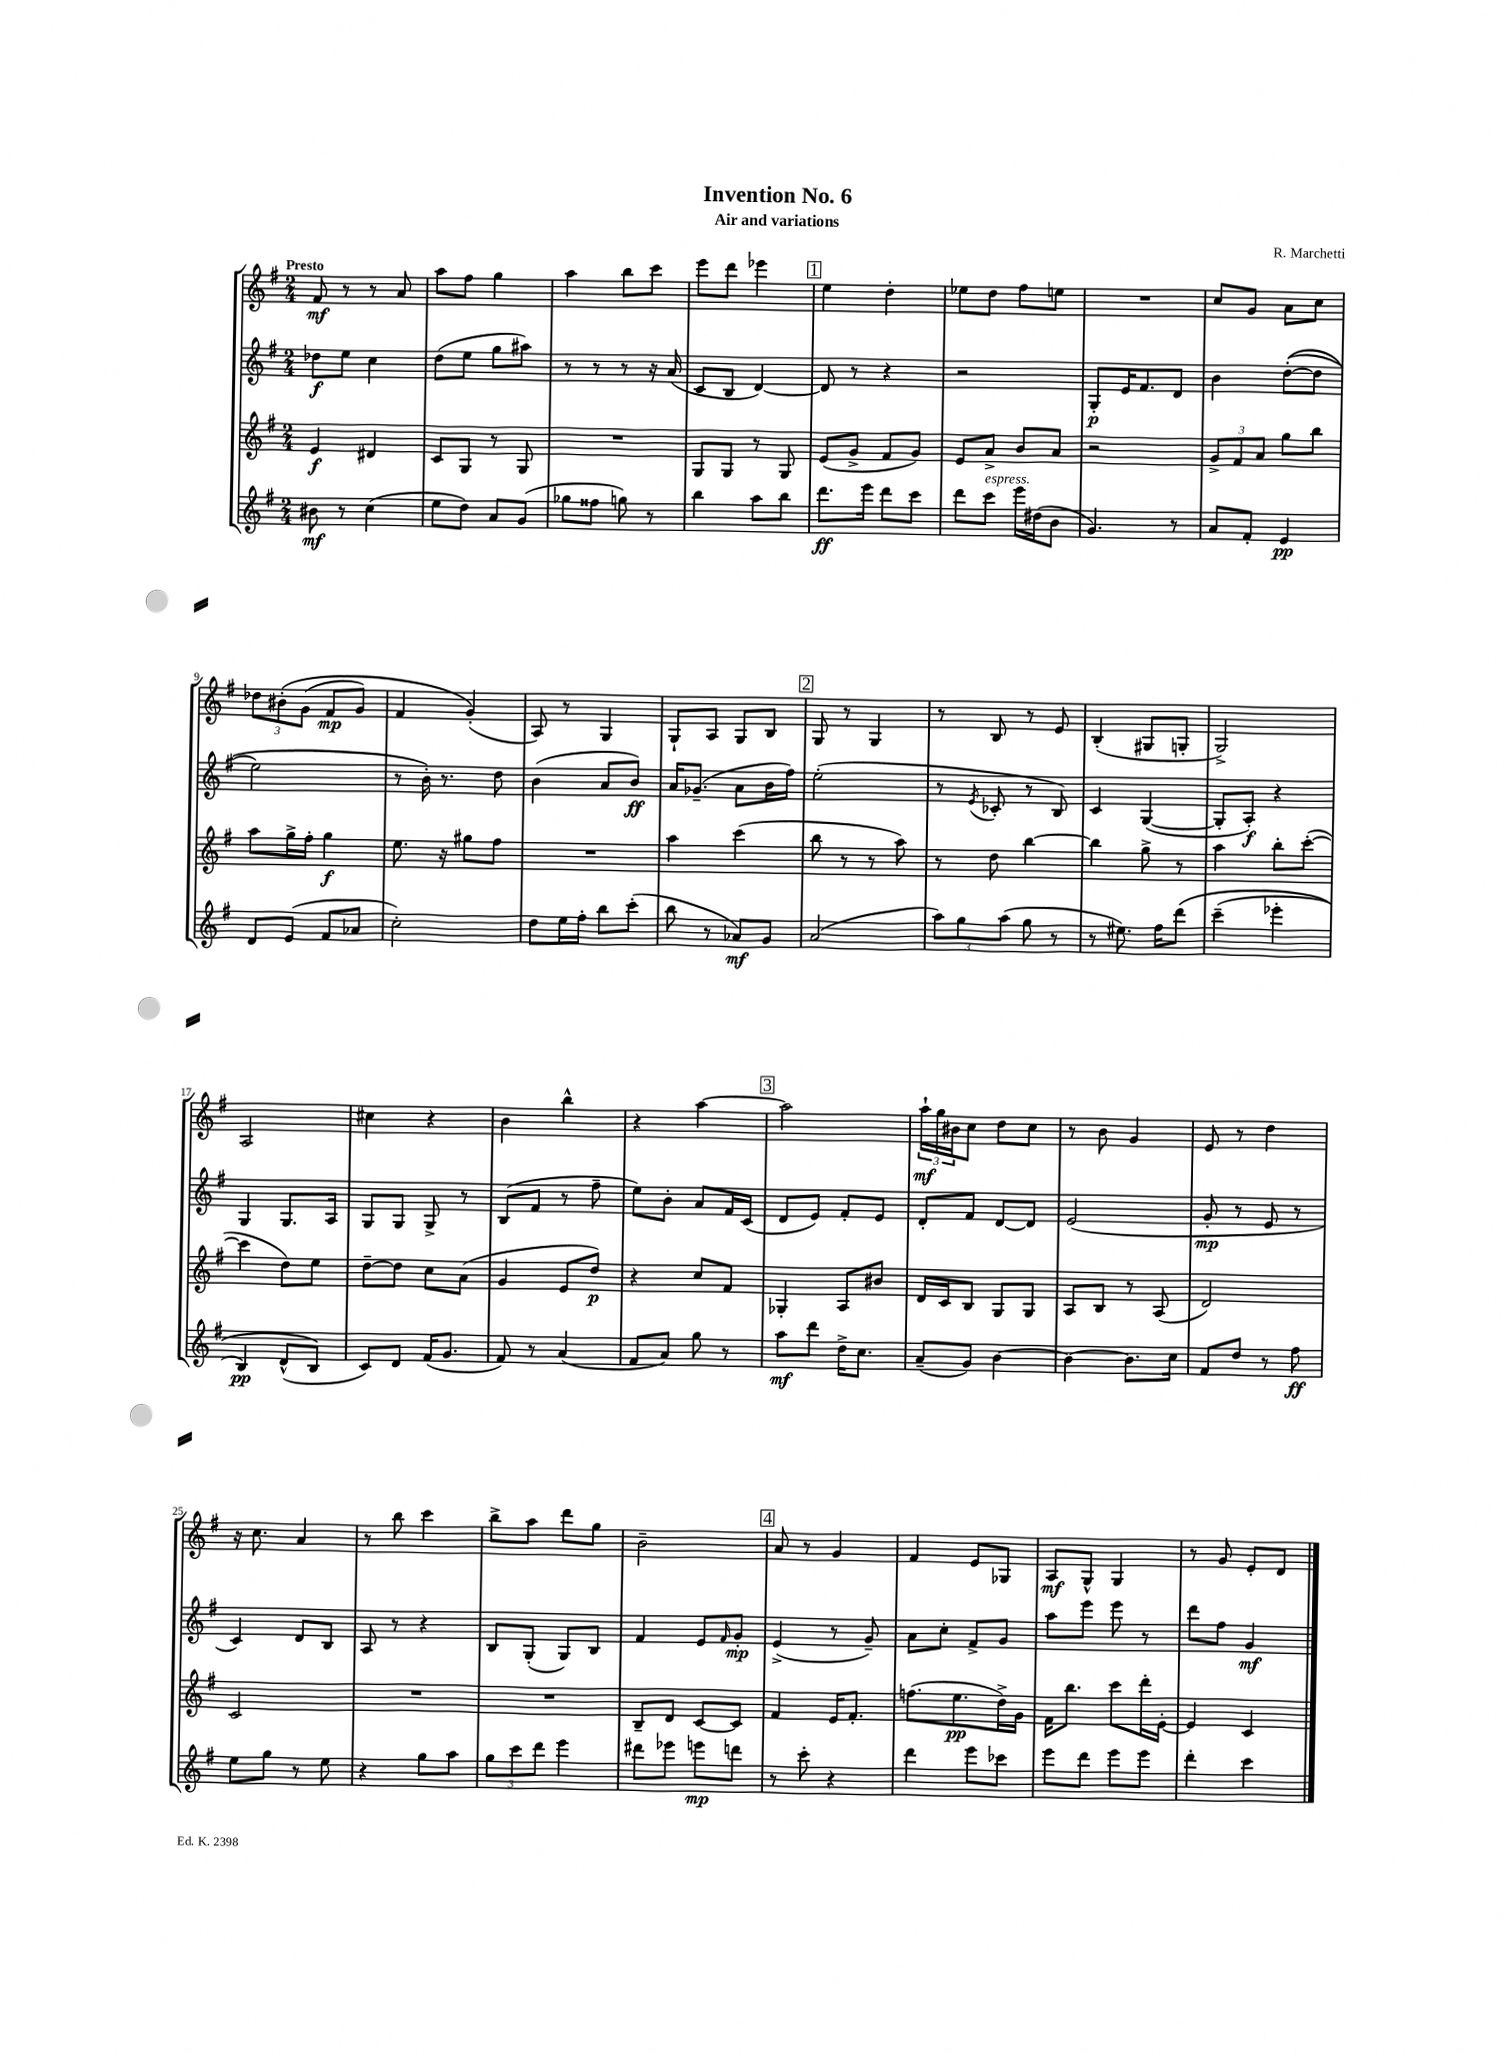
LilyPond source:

\header { title = "Invention No. 6" composer = "R. Marchetti" subtitle = "Air and variations" }
<<
\new StaffGroup <<
\new Staff = "s0" {
    \clef treble \key g \major \numericTimeSignature \time 2/4 \tempo "Presto"
    fis'8\mf r8 r8 a'8 |
    a''8 fis''8 g''4 |
    a''4 b''8 c'''8 |
    e'''8 d'''8 ees'''4 |
    \mark \markup { \box "1" } e''4 d''4-. |
    ees''8 d''8 fis''8 e''8 |
    R2 |
    c''8 g'8 a'8 c''8 |
    \tuplet 3/2 { des''8 bis'8-.\( g'8( } fis'8\mp g'8) |
    fis'4 g'4-.(\) |
    a8) r8 g4 |
    g8-! a8 g8 b8 |
    \mark \markup { \box "2" } g8 r8 g4 |
    r8 b8 r8 e'8 |
    b4-.( gis8 g8-. |
    g2->) |
    a2 |
    cis''4 r4 |
    b'4 b''4-^ |
    r4 a''4~ |
    \mark \markup { \box "3" } a''2 |
    \tuplet 3/2 { a''16-!\mf g''16 bis'16 } c''8 d''8 c''8 |
    r8 b'8 g'4 |
    e'8 r8 d''4 |
    r16 c''8. a'4 |
    r8 b''8 c'''4 |
    b''8-> a''8 d'''8 g''8 |
    b'2-- |
    \mark \markup { \box "4" } a'8 r8 g'4 |
    fis'4 e'8 ges8 |
    a8\mf g8-^ g4 |
    r8 g'8 e'8-. d'8 \bar "|." |
}
\new Staff = "s1" {
    \clef treble \key g \major \numericTimeSignature \time 2/4
    des''8\f e''8 c''4 |
    d''8( e''8 g''8 ais''8) |
    r8 r8 r8 r16 a'16( |
    c'8 b8 d'4~) |
    \mark \markup { \box "1" } d'8 r8 r4 |
    r2 |
    g8-.\p e'16 fis'8. d'8 |
    b'4 d''8~-.(\( d''8 |
    e''2) |
    r8 b'16-.\) r8. d''8 |
    b'4( a'8 b'8\ff) |
    a'16 ges'8.--( a'8 b'16 fis''16) |
    \mark \markup { \box "2" } e''2-.( |
    r8 \acciaccatura { e'8 } ces'8-. r8 b8) |
    c'4 g4~( |
    g8-. a8-.\f) r4 |
    g4 g8. a16 |
    g8 g8 g8-> r8 |
    b8( fis'8 r8 fis''8-- |
    e''8) b'8-. a'8 fis'16 c'16( |
    \mark \markup { \box "3" } d'8 e'8) fis'8-. e'8 |
    d'8-. fis'8 d'8~ d'8 |
    e'2( |
    g'8-.\mp r8 e'8 r8 |
    c'4) d'8 b8 |
    a8 r8 r4 |
    b8 g8-.( g8) b8 |
    fis'4 e'8 \grace { fis'16 } g'8-.\mp |
    \mark \markup { \box "4" } e'4->( r8 g'8--) |
    a'8 c''8-. fis'8-> g'8 |
    a''8 e'''8 e'''8 r8 |
    d'''8 fis''8 g'4\mf \bar "|." |
}
\new Staff = "s2" {
    \clef treble \key g \major \numericTimeSignature \time 2/4
    e'4\f dis'4 |
    c'8 g8 r8 g8 |
    R2 |
    g8 g8 r8 g8 |
    \mark \markup { \box "1" } e'8( g'8-> fis'8 g'8) |
    e'8 a'8-> b'8 a'8 |
    r2 |
    \tuplet 3/2 { g'8-> fis'8 a'8 } g''8 b''8 |
    a''8 g''16-> fis''16-. g''4\f |
    e''8. r16 gis''8 fis''8 |
    R2 |
    a''4 c'''4( |
    \mark \markup { \box "2" } b''8 r8 r8 a''8) |
    r8 d''8 b''4~ |
    b''4 g''8-> r8 |
    a''4 b''8-. c'''8~-.( |
    c'''4 d''8) e''8 |
    d''8~-- d''8 c''8 a'8( |
    g'4 e'8 d''8\p) |
    r4 c''8 fis'8 |
    \mark \markup { \box "3" } ges4-. a8 bis'8 |
    d'16 c'16 b8 g8 g8 |
    a8 b8 r8 a8( |
    d'2) |
    c'2 |
    R2 |
    R2 |
    b8-- d'8 c'8~ c'8 |
    \mark \markup { \box "4" } fis'4 e'16 fis'8.-. |
    f''8.( e''8.\pp d''16->) g'16 |
    fis'16 b''8. c'''8 d'''16-. e'16~-. |
    e'4 c'4 \bar "|." |
}
\new Staff = "s3" {
    \clef treble \key g \major \numericTimeSignature \time 2/4
    bis'8\mf r8 c''4( |
    e''8 d''8) a'8 g'8( |
    ges''8 fisis''8 g''8) r8 |
    b''4 a''8 b''8 |
    \mark \markup { \box "1" } d'''8.\ff e'''16 d'''8 c'''8 |
    d'''8 c'''8^\markup { \italic "espress." } e'''16 dis''16( b'8 |
    g'4.) r8 |
    a'8 fis'8-. e'4\pp |
    d'8 e'8( fis'8 aes'8 |
    c''2-.) |
    d''8 e''16 fis''16-. b''8 c'''8-.( |
    b''8 r8 aes'8\mf) g'8 |
    \mark \markup { \box "2" } a'2( |
    \tuplet 3/2 { a''8) g''8 a''8( } g''8 r8 |
    r8 eis''8.) fis''16 d'''8\( |
    c'''4--( ees'''4-. |
    b4\pp) d'8-^( b8\) |
    c'8) d'8 fis'16( g'8. |
    fis'8) r8 a'4( |
    fis'8 a'8) g''8 r8 |
    \mark \markup { \box "3" } a''8\mf d'''8 d''16-> c''8. |
    a'8--( g'8) b'4~ |
    b'4~ b'8. c''16 |
    fis'8 d''8 r8 fis''8\ff |
    e''8 g''8 r8 e''8 |
    r4 g''8 a''8 |
    \tuplet 3/2 { g''8 c'''8 d'''8 } e'''4 |
    dis'''8 ees'''8 e'''8\mp d'''8 |
    \mark \markup { \box "4" } r8 c'''8-. r4 |
    d'''4 e'''8 ces'''8 |
    e'''8 d'''8 e'''8 e'''8 |
    d'''4-. c'''4 \bar "|." |
}
>>
>>
